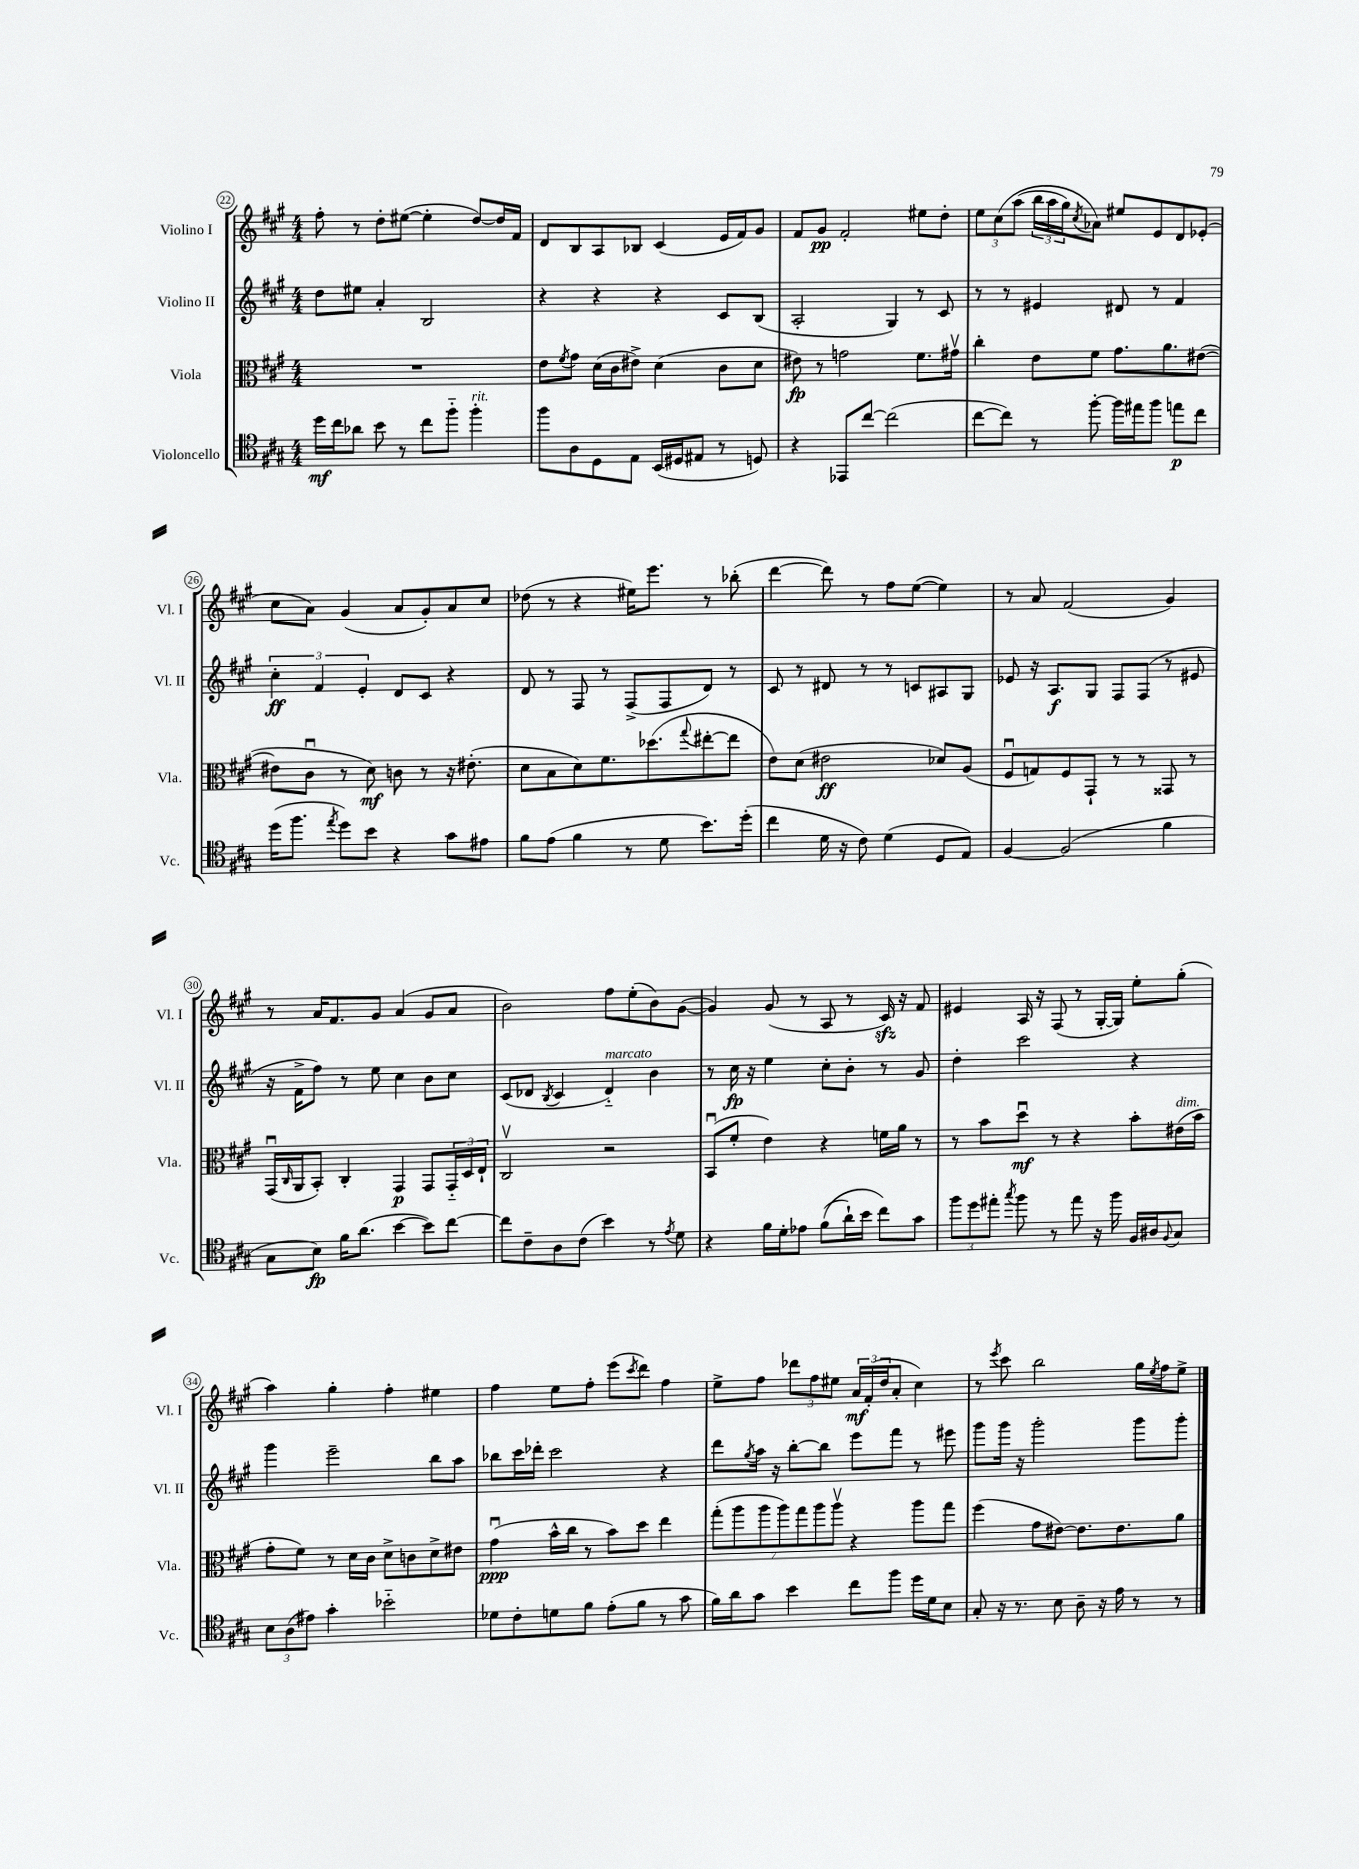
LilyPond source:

<<
\new StaffGroup <<
\new Staff = "s0" \with { instrumentName = "Violino I" shortInstrumentName = "Vl. I" } {
    \clef treble \key a \major \numericTimeSignature \time 4/4
    fis''8-. r8 d''8-. eis''8~( eis''4-. d''8~) d''16 fis'16 |
    d'8 b8 a8 bes8 cis'4( e'16 fis'16) gis'8 |
    fis'8 gis'8\pp fis'2-. eis''8 d''8-. |
    \tuplet 3/2 { e''8 cis''8\( a''8( } \tuplet 3/2 { b''16 a''16 gis''16) } \acciaccatura { cis''8 } aes'8\) eis''8 e'8 d'8 ees'8-.( |
    cis''8 a'8) gis'4( a'8 gis'8-.) a'8 cis''8 |
    des''8( r8 r4 eis''16) e'''8. r8 bes''8-.( |
    d'''4~ d'''8) r8 fis''8 e''8~( e''4) |
    r8 a'8 fis'2( gis'4) |
    r8 a'16 fis'8. gis'8 a'4( gis'8 a'8 |
    b'2) fis''8 e''8-.( b'8) gis'8~( |
    gis'4) gis'8( r8 a8 r8 cis'16\sfz) r16 fis'8 |
    eis'4 a16 r16 fis8( r8 gis16~-. gis16) e''8-. gis''8-.( |
    a''4) gis''4-. fis''4-. eis''4 |
    fis''4 e''8 fis''8-. e'''8( \acciaccatura { cis'''8 } d'''8) fis''4 |
    e''8-> fis''8 \tuplet 3/2 { des'''8 fis''8 eis''8 } \tuplet 3/2 { a'16\mf fis'16-.( d''16 } a'8-. cis''4) |
    r8 \acciaccatura { e'''8 } cis'''8 b''2 gis''16 \acciaccatura { e''8 } fis''16 e''8-> \bar "|." |
}
\new Staff = "s1" \with { instrumentName = "Violino II" shortInstrumentName = "Vl. II" } {
    \clef treble \key a \major \numericTimeSignature \time 4/4
    d''8 eis''8 a'4-. b2 |
    r4 r4 r4 cis'8 b8( |
    a2-. gis4) r8 cis'8 |
    r8 r8 eis'4 dis'8 r8 fis'4 |
    \tuplet 3/2 { cis''4-.\ff fis'4 e'4-. } d'8 cis'8 r4 |
    d'8 r8 fis8 r8 fis8->( fis8 d'8) r8 |
    cis'8 r8 dis'8 r8 r8 c'8 ais8 gis8 |
    ees'8 r16 a8.\f gis8 fis8 fis8( r8 eis'8 |
    r16 fis'16-> fis''8) r8 e''8 cis''4 b'8 cis''8 |
    cis'8( des'8 \acciaccatura { b8 } cis'4 des'4-_^\markup { \italic "marcato" }) b'4 |
    r8 cis''16\fp r16 e''4 cis''8-. b'8-. r8 gis'8 |
    d''4-. cis'''2 r4 |
    gis'''4 e'''2-- b''8 a''8 |
    bes''8 cis'''16 des'''16-. cis'''2 r4 |
    d'''8 \acciaccatura { gis''8 } a''16 r16 b''8~-. b''8 e'''8 fis'''8 r8 eis'''8 |
    gis'''8 gis'''16 r16 gis'''2-. gis'''8 gis'''8-. \bar "|." |
}
\new Staff = "s2" \with { instrumentName = "Viola" shortInstrumentName = "Vla." } {
    \clef alto \key a \major \numericTimeSignature \time 4/4
    R1 |
    e'8 \acciaccatura { fis'8 } gis'8 d'16( cis'16 eis'8->) d'4( cis'8 d'8 |
    eis'8\fp) r8 g'2 fis'8. gis'16\upbow |
    cis''4-. e'8 fis'8 gis'8. a'8. eis'8~( |
    eis'8 cis'8\downbow r8 d'8\mf) c'8 r8 r16 eis'8.-.( |
    d'8 b8 d'8) fis'8. des''8.( \appoggiatura { gis''8 } eis''8~-. eis''8 |
    e'8) d'8( eis'2\ff des'8) a8( |
    fis8\downbow g8) fis8 gis,8-! r8 r8 gisis,8 r8 |
    gis,16\downbow( \grace { cis16 } a,16 b,8-.) cis4-. gis,4\p gis,8 \tuplet 3/2 { gis,16-_ d16 e16-! } |
    cis2\upbow r2 |
    b,8\downbow( fis'8-. e'4) r4 f'16 a'16 r8 |
    r8 b'8 d''8\downbow\mf r8 r4 b'8-. eis'16^\markup { \italic "dim." }( b'16 |
    gis'8-. fis'8) r8 d'16 cis'16 d'8-> c'8 d'8-> eis'8 |
    gis'4\downbow\ppp( b'16-^ cis''16 r8 b'8) d''8 e''4 |
    \tuplet 7/4 { gis''8-.( a''8 a''8 a''8) gis''8 a''8 a''8\upbow } r4 a''8 gis''8 |
    fis''4( gis'8 eis'8~) eis'8. eis'8. a'8 \bar "|." |
}
\new Staff = "s3" \with { instrumentName = "Violoncello" shortInstrumentName = "Vc." } {
    \clef tenor \key a \major \numericTimeSignature \time 4/4
    d''16\mf cis''16 aes'8 b'8 r8 cis''8 fis''8-_ fis''4-.^\markup { \italic "rit." } |
    fis''8 a8 d8 e8 b,16( dis16 eis8 r8 d8) |
    r4 ees,8 cis''8~ cis''2( |
    cis''8~ cis''8) r8 fis''8~-. fis''16 eis''16 fis''8 e''8\p cis''8 |
    d''16( fis''8. \acciaccatura { e''8 } d''8) b'8 r4 gis'8 eis'8 |
    fis'8 e'8( fis'4 r8 d'8 b'8.) d''16-.( |
    cis''4 d'16 r16 cis'8) d'4( d8 e8) |
    fis4~ fis2( fis'4 |
    gis8 b8\fp) fis'16 a'8.( b'4~ b'8) cis''8~ |
    cis''8 cis'8-- a8 cis'8( b'4) r8 \acciaccatura { e'8 } d'8 |
    r4 fis'16 d'16-. ees'8 fis'8(\( a'16-!) b'16 cis''8\) gis'8 |
    \tuplet 3/2 { fis''8 d''8 eis''8-. } \acciaccatura { gis''8 } fis''8 r8 eis''8 r16 fis''16 fis16 ais16 \appoggiatura { fis8 } gis8 |
    \tuplet 3/2 { b8 a8( eis'8) } gis'4-. bes'2-_ |
    des'8 cis'8-. d'8 fis'8 e'8-.( fis'8 r8 gis'8 |
    fis'16) a'16 gis'8 b'4 cis''8 fis''8 d''16 d'16 b8 |
    gis8-. r16 r8. b8 a8-- r16 e'16 r8 r8 \bar "|." |
}
>>
>>
\layout { \context { \Score currentBarNumber = #22 \override BarNumber.stencil = #(make-stencil-circler 0.1 0.3 ly:text-interface::print) } }
